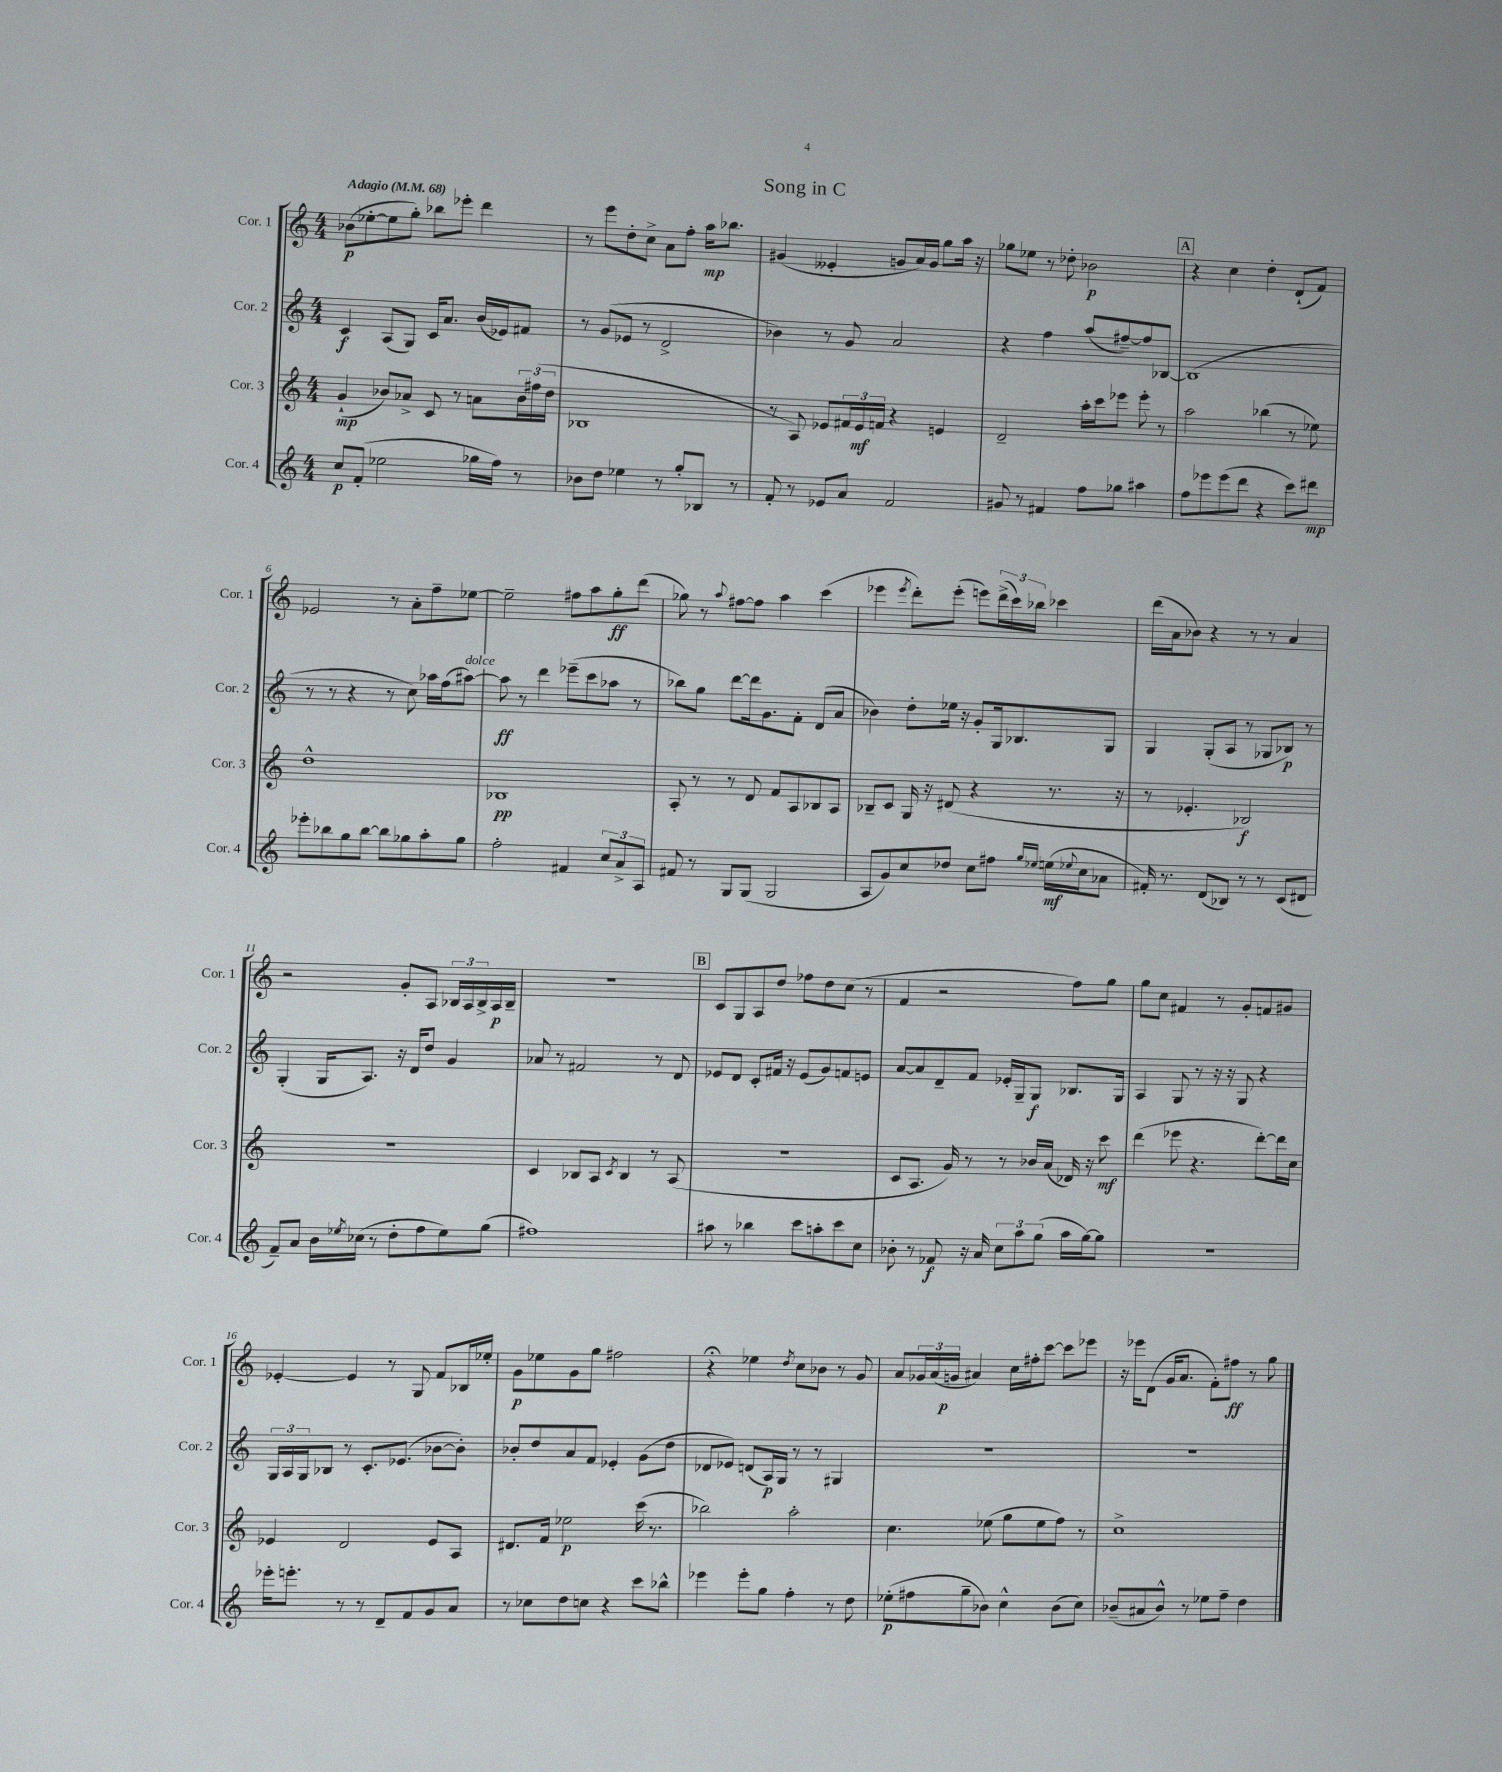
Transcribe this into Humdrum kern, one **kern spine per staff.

**kern	**kern	**kern	**kern
*staff4	*staff3	*staff2	*staff1
*clefG2	*clefG2	*clefG2	*clefG2
*k[]	*k[]	*k[]	*k[]
*M4/4	*M4/4	*M4/4	*M4/4
*MM68	*MM68	*MM68	*MM68
8cc	(4g`	4c	(8b-
(8f'	.	.	[8ee-'
2ee-	8b-)	(8A	8ee-]
.	8a-^	8G)	8gg')
.	8c	16c	8bb-
.	.	8.a	.
.	8r	.	8eee-'
16gg-	8a	(16b	4ddd
16ff)	.	16e-)	.
8r	24b-	8f#	.
.	(24ff#	.	.
.	24dd	.	.
=	=	=	=
8b-	1B-	8r	8r
8dd	.	(8g	8eee
4ee-	.	8e-	8dd'
.	.	8r	8cc^
8r	.	2d^	8a
8gg'	.	.	8ff'
8B-	.	.	16aa
.	.	.	8.bb-
8r	.	.	.
=	=	=	=
8f'	8r	4b-)	(4g#
8r	8A)	.	.
8e-	8e-	8r	4e--'
8a	24f#	8g	.
.	24e-	.	.
.	24f	.	.
2f	4r	2a	8g
.	.	.	16a)
.	.	.	16g
.	4e	.	8gg
.	.	.	16aa
.	.	.	16r
=	=	=	=
8g#	2d~	4r	8gg-
8r	.	.	8ee-
4f#	.	4ff	8r
.	.	.	8dd-'
8ff	16aa'	(8aa	2b-
.	16ccc	.	.
8gg-	8eee-	[8ff#~)	.
4aa#	8eee-'	8ff#]	.
.	8r	[8B-	.
=	=	=	=
8ff	2aa	(1B-]	4r
8eee-	.	.	.
(8eee-	.	.	4cc
8ddd	.	.	.
4r	(4bb-	.	4dd'
8ccc)	8r	.	(8d`
8ddd#	8ee-)	.	8f)
=	=	=	=
8eee-'	1dd^^	8r	2e-
8bb-	.	8r	.
8gg	.	4r	.
[8bb-	.	.	.
8bb-]	.	8r	8r
8gg-	.	8cc)	8a'
8aa'	.	16aa-	8ff~
.	.	(16ff	.
8gg-	.	[8aa#)	[8ee-
=	=	=	=
2ff'	1B-	8aa#]	2ee-~]
.	.	8r	.
.	.	4ddd	.
4f#	.	(8eee-~	8ff#
.	.	8ccc	8aa
12cc	.	8aa-	8gg'
12a^	.	.	.
.	.	8r	(8ddd
12A	.	.	.
=	=	=	=
8f#	8A'	8bb-)	8gg-)
8r	8r	8gg	8r
.	.	.	8qqaa
8G	8r	[8ddd	[8ff#
(8G	8d	16ddd]	8ff#]
.	.	8.g	.
2G	8f	.	4aa
.	8A	8f'	.
.	8B-	(8d	(4ccc
.	8A	8a	.
=	=	=	=
8A	8B-~	4b-)	4eee-
8g)	8c	.	.
.	.	.	8qeee-
8cc	16G	8dd'	8ddd')
.	16r	.	.
8dd-	(8d#	16ee-	(8eee-'
.	.	16r	.
8cc	4r	8g'	8eee)
8ff#	.	16G	(24ddd^
.	.	.	24ccc)
.	.	8.B-	.
.	.	.	24bb-
16qqgg	.	.	.
16qqee-	.	.	.
(16ee	8.r	.	4ccc-
8qqee-	.	.	.
16cc	.	.	.
8a-	.	8G	.
.	16r	.	.
=	=	=	=
16f#')	8r	4G	(16ddd
8.r	.	.	16a
.	4.e-'	.	8b-)
(8d	.	(8G'	4r
8B-)	.	8A	.
8r	2B-)	8r	8r
8r	.	8G-	8r
(8c	.	8B-)	4a
8d#	.	8r	.
=	=	=	=
8f~)	1r	(4G'	2r
8a	.	.	.
16b	.	16G	.
8qee-	.	.	.
(16cc-	.	8.A)	.
8r	.	.	.
8dd'	.	16r	8g'
.	.	16d	.
8ff	.	8dd	8A
8ee-)	.	4g	24B-
.	.	.	24A
.	.	.	24B-^
(8gg	.	.	16A
.	.	.	16B-~
=	=	=	=
1ff#)	4c	8a-	1r
.	.	8r	.
.	8B-	2f#	.
.	8A	.	.
.	8qc	.	.
.	4B-	.	.
.	8r	8r	.
.	(8A	8d	.
=	=	=	=
8aa#	1r	8e-	8c
8r	.	8d	8G
4bb-	.	8c'	8A
.	.	16f#	8dd
.	.	16r	.
8ccc	.	(8e-	8ff-
8aa'	.	8g)	8dd
8ccc	.	8f	(8cc
8cc	.	8e	8r
=	=	=	=
8b-'	8c	[8a	4f
8r	8.A	8a]	.
8f-	.	8d~	2r
.	16g)	.	.
16r	8r	8f	.
16a	.	.	.
12cc	8r	16e-'	.
.	.	16G~	.
12aa	.	.	.
.	16b-	8G	.
(12gg	.	.	.
.	(16a	.	.
16aa	16d-)	8.B-	8ff)
[16gg)	16r	.	.
8gg]	8ccc	.	8gg
.	.	16G	.
=	=	=	=
1r	(4ddd	4A	8gg
.	.	.	8cc
.	8eee-	8G	4f#
.	4.r	8r	.
.	.	16r	8r
.	.	16r	.
.	.	8G	8g'
.	[8ddd')	4r	8f
.	16ddd]	.	8g#
.	16cc	.	.
=	=	=	=
16eee-'	4e-	24G	[4e-'
.	.	24A	.
8.eee'	.	.	.
.	.	24G	.
.	.	8B-	.
8r	2d	8r	4e-]
8r	.	8.c'	.
8d~	.	.	8r
.	.	(8.e-	.
8f	.	.	8G
8g	8e-	[8b-	8f
8a	8A	8b-'])	16B-
.	.	.	16ee-'
=	=	=	=
8r	8.d#	8b-'	8g
8cc-	.	8dd	8ee-
.	16f	.	.
8dd	2ee-	8a	8g
8cc	.	8f	8gg
4r	.	4e-'	2ff#
8ccc	(16ccc	(8g	.
.	8.r	.	.
8bb-^^	.	8dd	.
=	=	=	=
4eee-	2bb-)	8d-	4r;
.	.	8e-)	.
8eee-'	.	(8d	4ee-
8gg	.	16A)	.
.	.	16G	.
.	.	.	8qdd
4ff'	2aa'	8r	8cc
.	.	8r	8b-
8r	.	4G#	8r
8dd	.	.	8g
=	=	=	=
(8ee-'	4.cc	1r	8a
8ff#	.	.	24g-
.	.	.	(24a
.	.	.	24g
8gg~	.	.	4a#)
8b-)	(8ee-	.	.
4cc^^	8gg	.	16cc
.	.	.	16ff#'
.	8ee-	.	[8ccc
(8b-	8ff)	.	8ccc]
8cc)	8r	.	8eee-
=	=	=	=
(8b-~	1cc^	1r	16r
.	.	.	16eee-
8a#	.	.	(8d
8b-^^)	.	.	16g
.	.	.	8.a
8r	.	.	.
8ee-	.	.	8f')
8ff~	.	.	8ff#
4dd	.	.	8r
.	.	.	8gg
==	==	==	==
*-	*-	*-	*-
